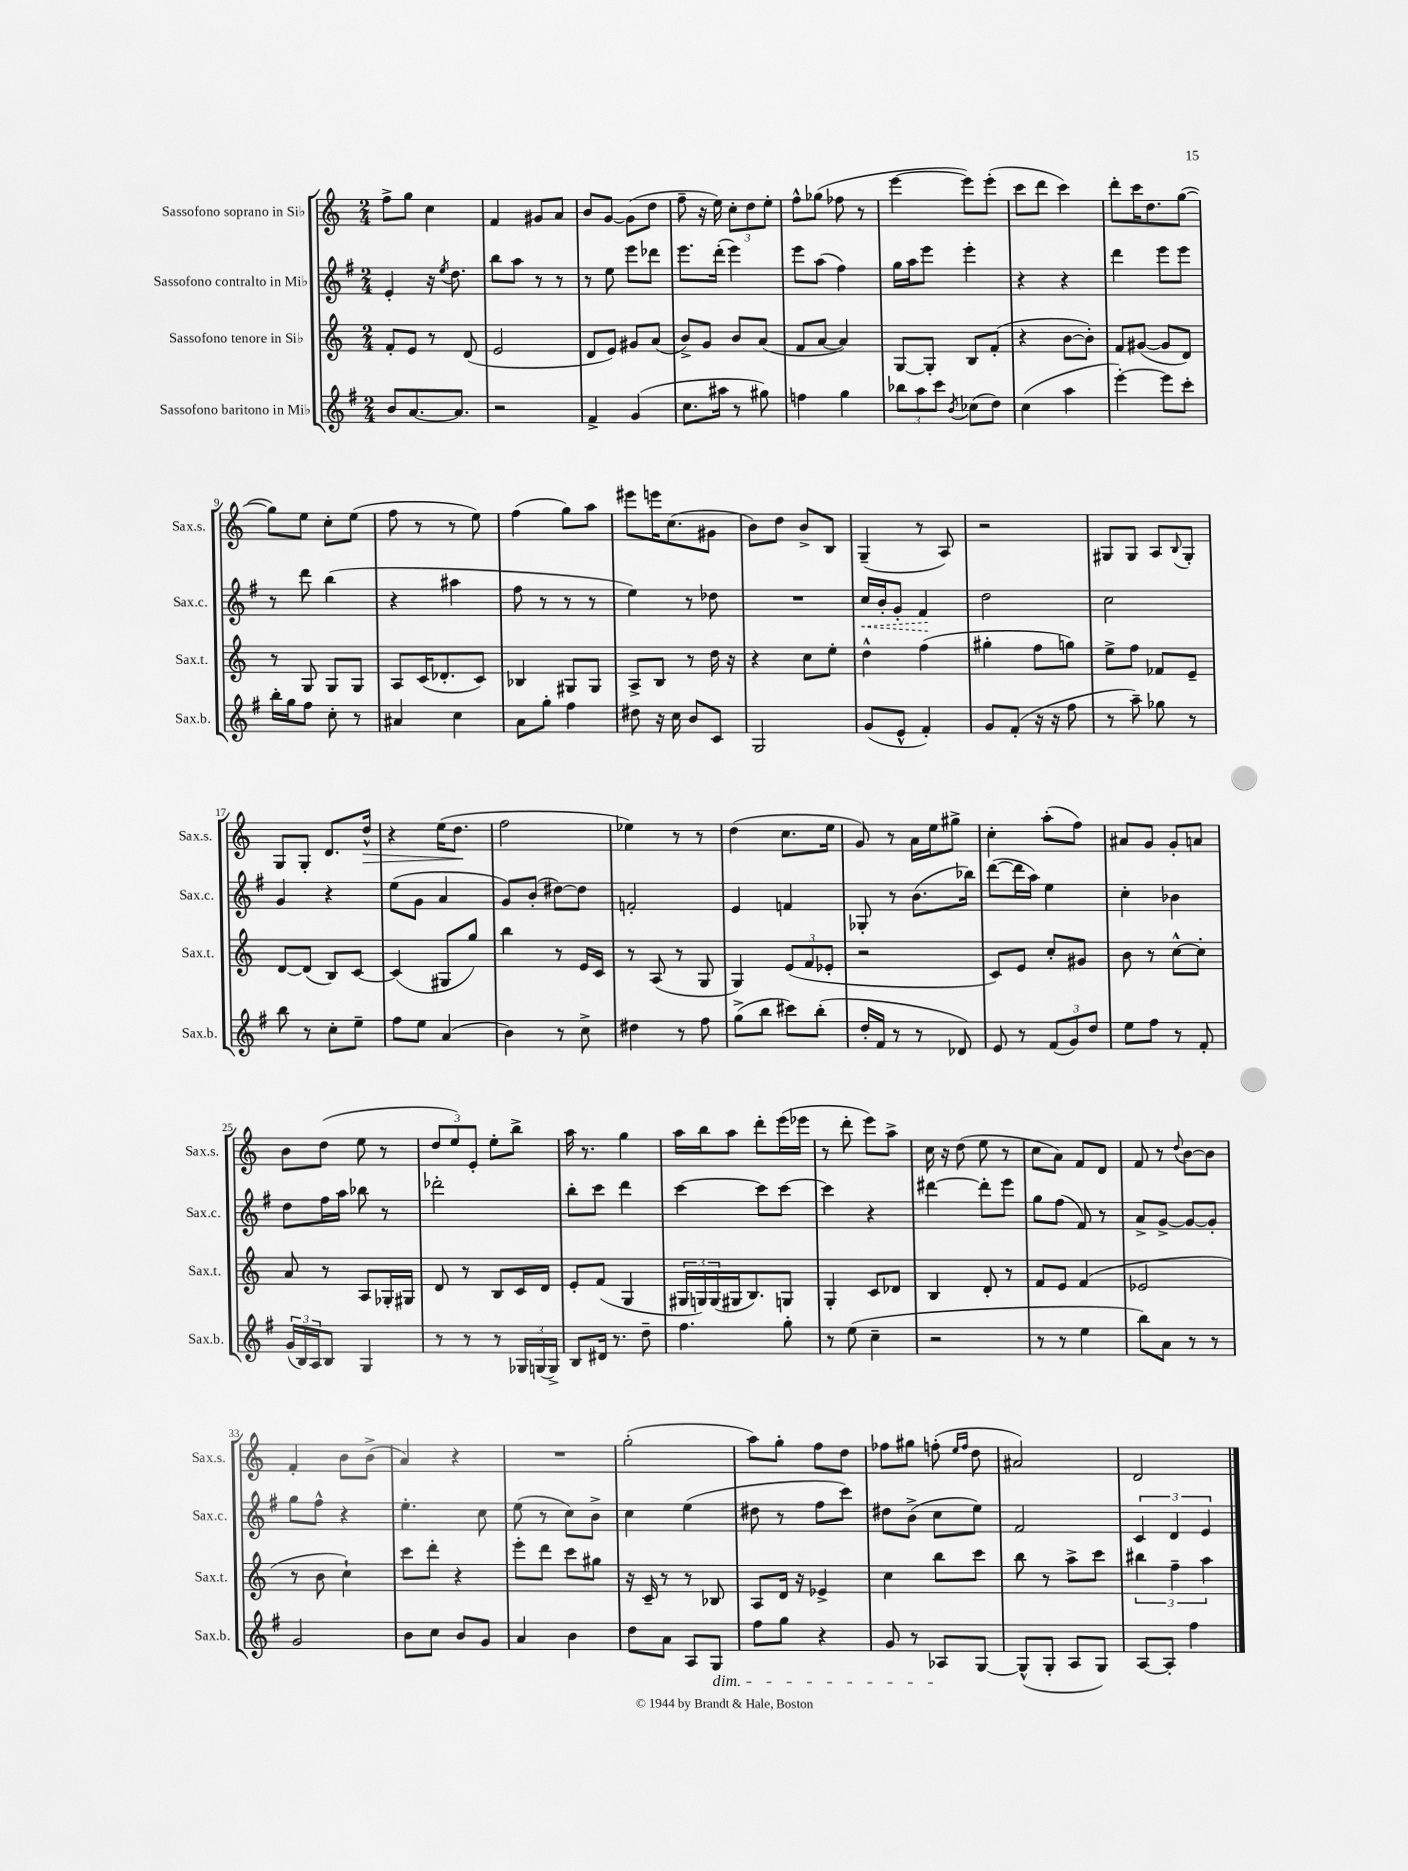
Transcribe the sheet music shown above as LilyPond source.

<<
\new StaffGroup <<
\new Staff = "s0" \with { instrumentName = "Sassofono soprano in Sib" shortInstrumentName = "Sax.s." } {
    \clef treble \key c \major \numericTimeSignature \time 2/4
    f''8-> g''8 c''4 |
    f'4 gis'8 a'8 |
    b'8 g'8~ g'8( d''8 |
    f''8-- r16 e''16) \tuplet 3/2 { c''8-. d''8 e''8-. } |
    f''8-^ ges''8( fes''8 r8 |
    e'''4~ e'''8) e'''8-.( |
    c'''8 d'''8 c'''4) |
    d'''8-. c'''16 d''8. g''8~( |
    g''8) e''8 c''8-. e''8( |
    f''8 r8 r8 e''8) |
    f''4( g''8) a''8 |
    eis'''8 e'''16 c''8.( gis'8 |
    b'8) d''8 b'8-> b8 |
    g4--( r8 a8) |
    r2 |
    gis8 gis8 a8 \appoggiatura { b8 } gis8-. |
    g8 g8-. d'8. d''16-^\> |
    r4 e''16( d''8.\! |
    f''2 |
    ees''4) r8 r8 |
    d''4( c''8. e''16 |
    g'8) r8 a'16 e''16 gis''8-> |
    c''4-. a''8-.( f''8) |
    ais'8 g'8 g'8-. a'8 |
    b'8 d''8( e''8 r8 |
    \tuplet 3/2 { d''8 e''8) e'8-. } e''8-. b''8-> |
    a''16 r8. g''4 |
    a''16 b''16 a''8 d'''8-. e'''16( ees'''16 |
    r8 d'''8-. e'''8) a''8-> |
    c''16 r16 d''8( e''8 r8 |
    c''8 a'8) f'8 d'8 |
    f'8 r8 \appoggiatura { d''8 } b'8~ b'8 |
    f'4-. b'8 b'8->( |
    a'4) r4 |
    R2 |
    g''2-.( |
    a''8) g''8-. f''8 d''8 |
    fes''8 gis''8 f''8-.( \grace { e''16 f''16 } d''8 |
    ais'2) |
    d'2 \bar "|." |
}
\new Staff = "s1" \with { instrumentName = "Sassofono contralto in Mib" shortInstrumentName = "Sax.c." } {
    \clef treble \key g \major \numericTimeSignature \time 2/4
    e'4-. r16 \acciaccatura { e''8 } d''8. |
    b''8 a''8 r8 r8 |
    r8 e''8 e'''8 des'''8 |
    e'''8. d'''16-.( e'''4) |
    e'''8 a''8( fis''4) |
    g''16 a''16 e'''8 e'''4-. |
    r4 r4 |
    d'''4 e'''8 e'''8 |
    r8 d'''8 b''4( |
    r4 ais''4 |
    fis''8 r8 r8 r8 |
    e''4) r8 des''8 |
    R2 |
    \once \override Hairpin.style = #'dashed-line c''16\< b'16-. g'8-. fis'4\! |
    d''2 |
    c''2 |
    g'4 r4 |
    e''8( g'8 a'4 |
    g'8) b'8-.( dis''8~) dis''8 |
    f'2-. |
    e'4 f'4 |
    ges8-. r8 b'8.( bes''16) |
    d'''8~( d'''16 a''16) e''4 |
    c''4-. bes'4 |
    d''8 fis''16 a''16 bes''8 r8 |
    des'''2-. |
    b''8-. c'''8 d'''4 |
    c'''4~ c'''8 c'''8~ |
    c'''4 r4 |
    dis'''4~ dis'''8-. e'''8 |
    g''8 fis''8( fis'8) r8 |
    a'8-> g'8~-> g'8~ g'8-. |
    g''8 fis''8-^ r4 |
    e''4.-. c''8 |
    e''8( r8 c''8) b'8-> |
    c''4 e''4( |
    dis''8 r8 fis''8 c'''8) |
    dis''8 b'8->( c''8 e''8) |
    fis'2 |
    \tuplet 3/2 { c'4 d'4 e'4 } \bar "|." |
}
\new Staff = "s2" \with { instrumentName = "Sassofono tenore in Sib" shortInstrumentName = "Sax.t." } {
    \clef treble \key c \major \numericTimeSignature \time 2/4
    f'8-. e'8 r8 d'8( |
    e'2 |
    d'8 e'8) gis'8 a'8( |
    b'8->) g'8 b'8 a'8( |
    f'8 a'8~ a'4) |
    g8~ g8-. b8 f'8-.( |
    r4 b'8~ b'8-.) |
    f'8 gis'8~( gis'8 d'8) |
    r8 g8 g8 g8 |
    a8 c'16( des'8.-. c'8) |
    bes4 gis8 gis8 |
    a8-> b8 r8 d''16 r16 |
    r4 c''8 e''8-. |
    d''4-^ f''4( |
    gis''4-. f''8 g''8) |
    e''8-> f''8 fes'8 e'8-- |
    d'8~ d'8( b8) c'8~ |
    c'4( gis8 g''8) |
    b''4 r8 e'16 c'16 |
    r8 a8( r8 g8 |
    g4) \tuplet 3/2 { e'8( f'8 ees'8-. } |
    r2 |
    c'8) e'8 c''8-. gis'8 |
    b'8 r8 c''8~-^ c''8-. |
    a'8 r8 a8 ges16-. gis16 |
    d'8 r8 b8 c'16 d'16 |
    e'8-. f'8( g4 |
    \tuplet 3/2 { gis16 g16) g16( } gis16 b8.) g8 |
    g4-. c'8 des'8 |
    b4 d'8-. r8 |
    f'8 e'8 f'4( |
    ees'2 |
    r8 b'8 c''4-!) |
    c'''8 d'''8-. r4 |
    e'''8-. d'''8 c'''8 gis''8 |
    r16 c'16-- r8 r8 bes8 |
    a8 d'16 r16 ees'4-> |
    c''4 b''8 c'''8 |
    b''8 r8 a''8-> c'''8 |
    \tuplet 3/2 { bis''4 f''4-- a''4 } \bar "|." |
}
\new Staff = "s3" \with { instrumentName = "Sassofono baritono in Mib" shortInstrumentName = "Sax.b." } {
    \clef treble \key g \major \numericTimeSignature \time 2/4
    b'8 a'8.~ a'8. |
    r2 |
    fis'4-> g'4( |
    c''8. ais''16 r8 gis''8) |
    f''4 g''4 |
    \tuplet 3/2 { bes''8 a''8 c'''8 } \acciaccatura { b'8 } ces''8( d''8) |
    c''4( a''4 |
    e'''4~-.) e'''8 c'''8-. |
    b''16-. g''16 fis''8 c''8-. r8 |
    ais'4 c''4 |
    a'8 g''8-. fis''4 |
    dis''8 r16 c''16 b'8 c'8 |
    g2 |
    g'8( e'8-^ fis'4-.) |
    g'8 fis'8-.( r16 r16 fis''8 |
    r8 a''8--) ges''8 r8 |
    b''8 r8 c''8-. e''8-- |
    fis''8 e''8 a'4( |
    b'4) r8 c''8-> |
    dis''4 r8 fis''8 |
    g''8->( b''8 cis'''8) b''8-.( |
    d''16-. fis'16 r8 r8 des'8) |
    e'8 r8 \tuplet 3/2 { fis'8( g'8) d''8 } |
    e''8 fis''8 r8 fis'8-. |
    \tuplet 3/2 { g'16( b16) a16 } b8 g4 |
    r8 r8 r8 \tuplet 3/2 { ges16 g16( g16->) } |
    b8 dis'16 r8. d''8-- |
    fis''4. g''8-. |
    r8 e''8( c''4-- |
    r2 |
    r8 r8 e''4 |
    b''8) a'8 r8 r8 |
    g'2 |
    b'8 c''8 b'8 g'8 |
    a'4 b'4 |
    d''8 a'8 a8 g8\dim |
    fis''8 g''8 r4 |
    g'8 r8 aes8\! g8~ |
    g8-^( g8-. a8 g8) |
    a8~ a8-. fis''4 \bar "|." |
}
>>
>>
